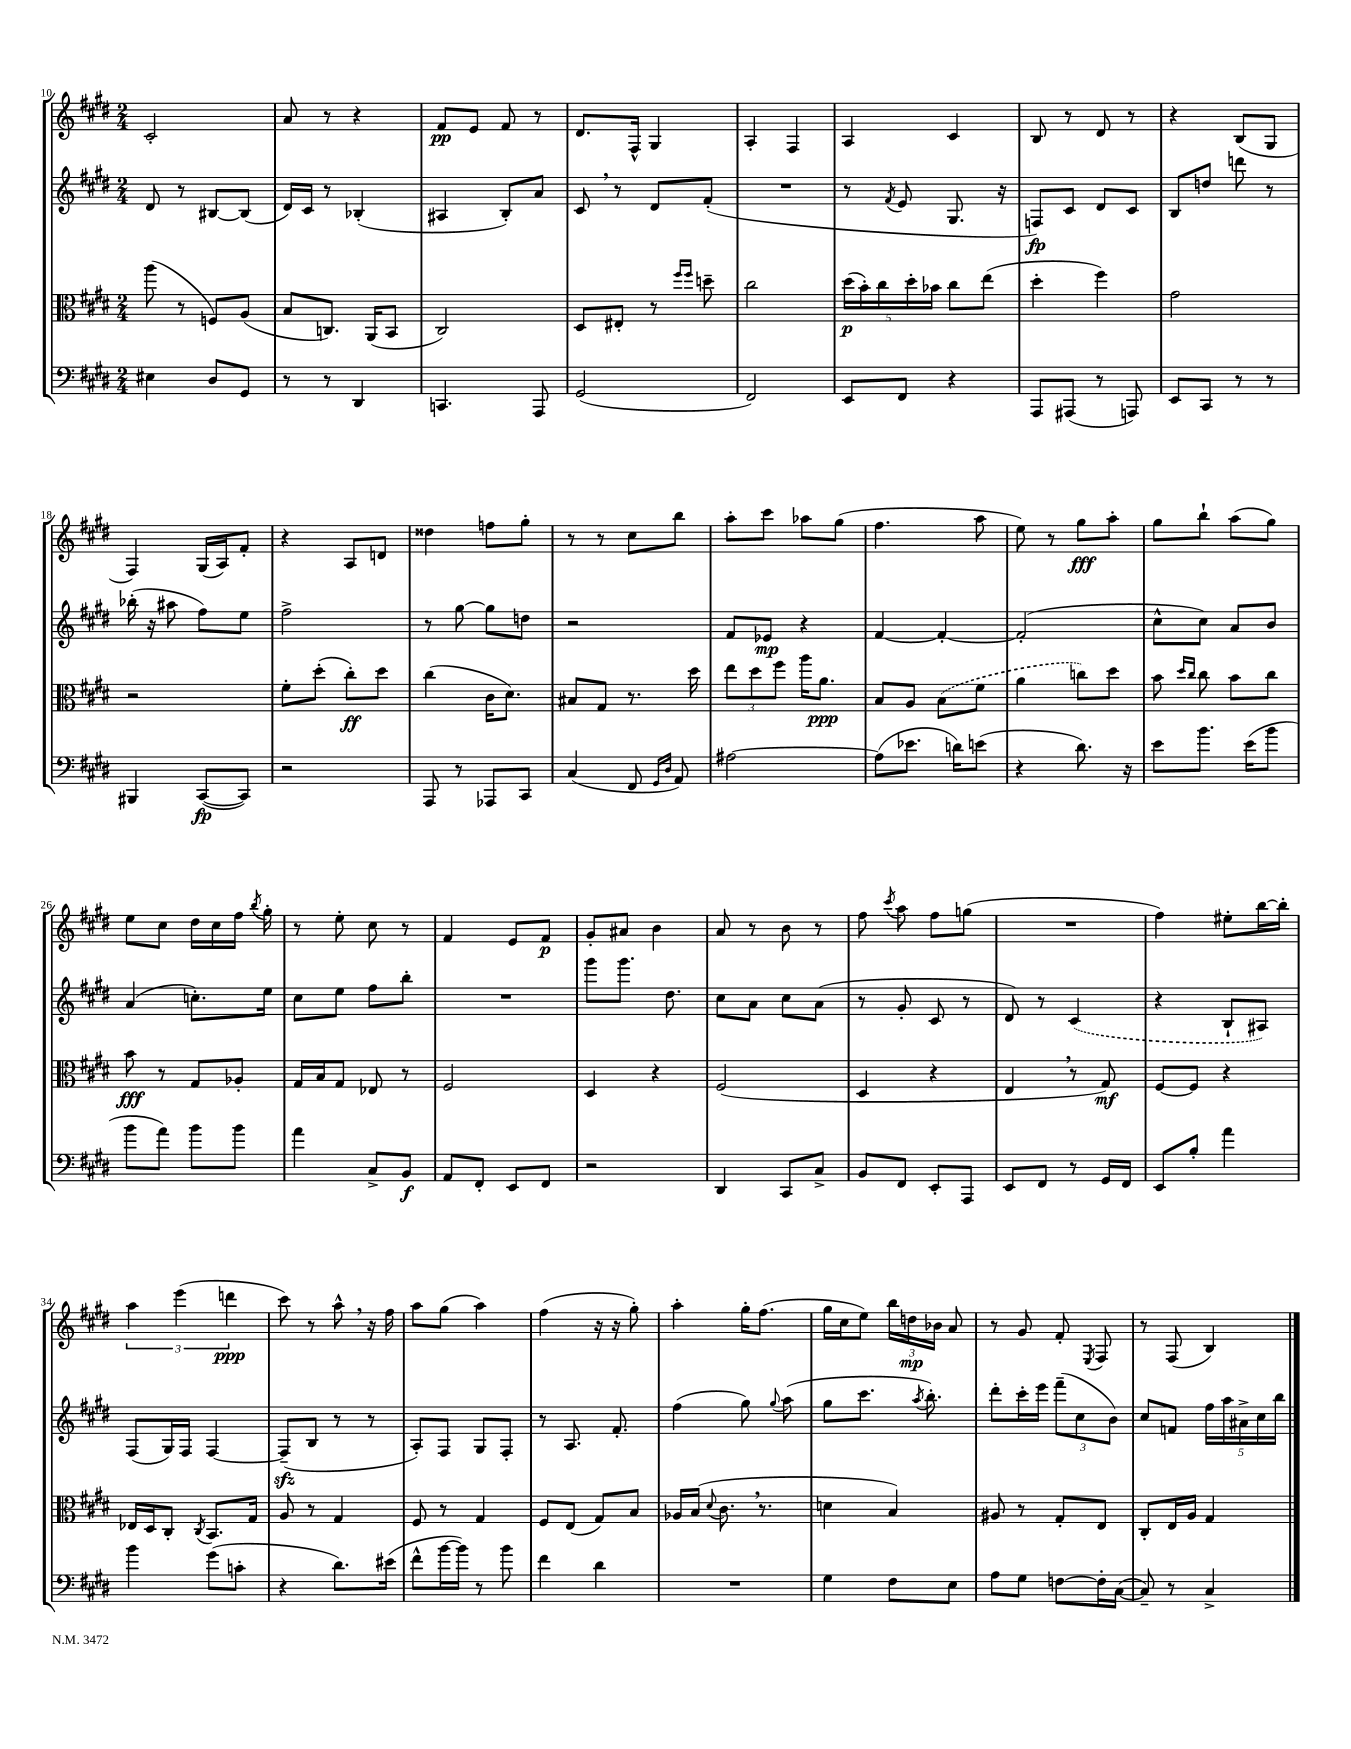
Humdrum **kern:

**kern	**kern	**kern	**kern
*staff4	*staff3	*staff2	*staff1
*clefF4	*clefC3	*clefG2	*clefG2
*k[f#c#g#d#]	*k[f#c#g#d#]	*k[f#c#g#d#]	*k[f#c#g#d#]
*M2/4	*M2/4	*M2/4	*M2/4
4E#\	(8aa\	8d#/	2c#'/
.	8r	8r	.
8D#/L	8F/L)	[8B#/L	.
8GG#/J	(8A/J	(8B#/]J	.
=	=	=	=
8r	8B/L	16d#/LL)	8a/
.	.	16c#/JJ	.
8r	8.C/J)	8r	8r
4DD#/	.	(4B-'/	4r
.	(16AA/LK	.	.
.	8BB/J	.	.
=	=	=	=
4.CC/	2C#/)	4A#/	8f#/L
.	.	.	8e/J
.	.	8B'/L)	8f#/
8AAA/	.	8a/J	8r
=	=	=	=
(2GG#/	8D#/L	8c#/	8.d#/L
.	8E#'/J	8r	.
.	.	.	16F#^^/Jk
.	8r	8d#/L	4G#/
.	16qqff#/LL	.	.
.	16qqff#/JJ	.	.
.	8dd~\	(8f#'/J	.
=	=	=	=
2FF#/)	2cc#\	2r	4A'/
.	.	.	4F#/
=	=	=	=
8EE/L	(20dd#\LL	8r	4A/
.	20b'\)	.	.
.	20cc#\	.	.
.	.	8qf#/	.
8FF#/J	.	8e/	.
.	20dd#'\	.	.
.	20b-\JJ	.	.
4r	8cc#\L	8.G#/	4c#/
.	(8ee\J	.	.
.	.	16r	.
=	=	=	=
8AAA/L	4dd#'\	8F/L)	8B/
(8AAA#/J	.	8c#/J	8r
8r	4ff#\)	8d#/L	8d#/
8AAA/)	.	8c#/J	8r
=	=	=	=
8EE/L	2g#\	8B/L	4r
8CC#/J	.	8dd/J	.
8r	.	8ddd\	(8B/L
8r	.	8r	8G#/J
=	=	=	=
4BBB#/	2r	(16bb-'\	4F#/)
.	.	16r	.
.	.	8aa#\	.
([8CC#/L	.	8ff#\L)	(16G#/LL
.	.	.	16A/J)
8CC#/]J)	.	8ee\J	8f#'/J
=	=	=	=
2r	8f#'\L	2ff#^\	4r
.	(8dd#'\J	.	.
.	8cc#'\L)	.	8A/L
.	8dd#\J	.	8d/J
=	=	=	=
8AAA/	(4cc#\	8r	4dd##\
8r	.	[8gg#\	.
8AAA-/L	16c#\LK	8gg#\]L	8ff\L
.	8.d#\J)	.	.
8CC#/J	.	8dd\J	8gg#'\J
=	=	=	=
(4C#/	8B#/L	2r	8r
.	8G#/J	.	8r
8FF#/	8.r	.	8cc#\L
16qqGG#/LL	.	.	.
16qqD#/JJ	.	.	.
8AA/)	.	.	8bb\J
.	16dd#\	.	.
=	=	=	=
[2A#\	12ee\L	8f#/L	8aa'\L
.	12dd#\	.	.
.	.	8e-/J	8ccc#\J
.	12ff#\J	.	.
.	16aa\LK	4r	8aa-\L
.	8.a\J	.	.
.	.	.	(8gg#\J
=	=	=	=
(8A#\]L	8B/L	[4f#/	4.ff#\
8.e-\J	8A/J	.	.
.	(8B\L	4f#'/_	.
16d\LK)	.	.	.
(8e\J	8f#\J	.	8aa\
=	=	=	=
4r	4a\	(2f#'/]	8ee\)
.	.	.	8r
8.d#\)	8cc\L)	.	8gg#\L
.	8dd#\J	.	8aa'\J
16r	.	.	.
=	=	=	=
8e\L	8b\	8cc#^^\L	8gg#\L
.	16qqdd#/LL	.	.
.	16qqcc#/JJ	.	.
8.b\J	8cc#\	8cc#\J)	8bb`\J
.	8b\L	8a/L	(8aa\L
(16e\LK	.	.	.
8b\J	8cc#\J	8b/J	8gg#\J)
=	=	=	=
8b\L	8b\	(4a/	8ee\L
8a\J)	8r	.	8cc#\J
8b\L	8G#/L	8.cc'\L)	16dd#\LL
.	.	.	16cc#\
8b\J	8A-'/J	.	16ff#\JJ
.	.	.	8qbb/
.	.	16ee\Jk	16gg#'\
=	=	=	=
4a\	16G#/LL	8cc#\L	8r
.	16B/J	.	.
.	8G#/J	8ee\J	8ee'\
8C#^/L	8E-/	8ff#\L	8cc#\
8BB/J	8r	8bb'\J	8r
=	=	=	=
8AA/L	2F#/	2r	4f#/
8FF#'/J	.	.	.
8EE/L	.	.	8e/L
8FF#/J	.	.	8f#/J
=	=	=	=
2r	4D#/	8ggg#\L	8g#'/L
.	.	8.ggg#\J	8a#/J
.	4r	.	4b\
.	.	8.dd#\	.
=	=	=	=
4DD#/	(2F#/	8cc#\L	8a/
.	.	8a\J	8r
8CC#/L	.	8cc#\L	8b\
8C#^/J	.	(8a\J	8r
=	=	=	=
8BB/L	4D#/	8r	8ff#\
.	.	.	8qccc#/
8FF#/J	.	8g#'/	8aa\
8EE'/L	4r	8c#/	8ff#\L
8AAA/J	.	8r	(8gg\J
=	=	=	=
8EE/L	4E/	8d#/)	2r
8FF#/J	.	8r	.
8r	8r	(4c#/	.
16GG#/LL	8G#/)	.	.
16FF#/JJ	.	.	.
=	=	=	=
8EE/L	[8F#/L	4r	4ff#\)
8B'/J	8F#/]J	.	.
4a\	4r	8B`/L	8ee#'\L
.	.	8A#/J)	[16bb\L
.	.	.	16bb'\]JJ
=	=	=	=
4b\	16E-/LL	(8F#/L	6aa\
.	16D#/J	.	.
.	8C#'/J	16G#/L)	.
.	.	.	(6eee\
.	.	16F#/JJ	.
.	8qC#/	.	.
(8g#\L	8.BB/L	[4F#/	.
.	.	.	6ddd\
8c'\J	.	.	.
.	16G#/Jk	.	.
=	=	=	=
4r	8A/	(8F#~/]L	8ccc#\)
.	8r	8B/J	8r
8.d#\L)	4G#/	8r	8aa^^\
.	.	8r	16r
(16e#\Jk	.	.	16ff#\
=	=	=	=
8f#^^\L	8F#/	8A'/L)	8aa\L
[16b\L	8r	8F#/J	(8gg#\J
16b\]JJ)	.	.	.
8r	4G#/	8G#/L	4aa\)
8b\	.	8F#'/J	.
=	=	=	=
4f#\	8F#/L	8r	(4ff#\
.	(8E/J	8.A/	.
4d#\	8G#/L)	.	16r
.	.	8.f#'/	16r
.	8B/J	.	8gg#'\)
=	=	=	=
2r	16A-/LL	(4ff#\	4aa'\
.	(16B/JJ	.	.
.	8qqd#/	.	.
.	8.c#\	.	.
.	.	8gg#\)	16gg#'\LK
.	8.r	.	(8.ff#\J
.	.	8qqgg#/	.
.	.	(8aa\	.
=	=	=	=
4G#\	4d\	8gg#\L	16gg#\LL
.	.	.	16cc#\J
.	.	8.ccc#\J	8ee\J)
8F#\L	4B/)	.	24bb\LL
.	.	.	24dd\
.	.	8qaa/	.
.	.	8.bb'\)	.
.	.	.	24b-\JJ
8E\J	.	.	8a/
=	=	=	=
8A\L	8A#/	8ddd#'\L	8r
8G#\J	8r	16ccc#'\L	8g#/
.	.	16eee\JJ	.
[8F\L	8G#'/L	(12fff#~\L	8f#'/
.	.	12cc#\	.
.	.	.	8qE/
16F'\]L	8E/J	.	8F#/
.	.	12b\J)	.
([16C#\JJ	.	.	.
=	=	=	=
8C#~/])	8C#'/L	8cc#/L	8r
8r	16E/L	8f/J	(8F#/
.	16A/JJ	.	.
4C#^/	4G#/	20ff#\LL	4B/)
.	.	20aa\	.
.	.	20a#^\	.
.	.	20cc#\	.
.	.	20bb\JJ	.
==	==	==	==
*-	*-	*-	*-
